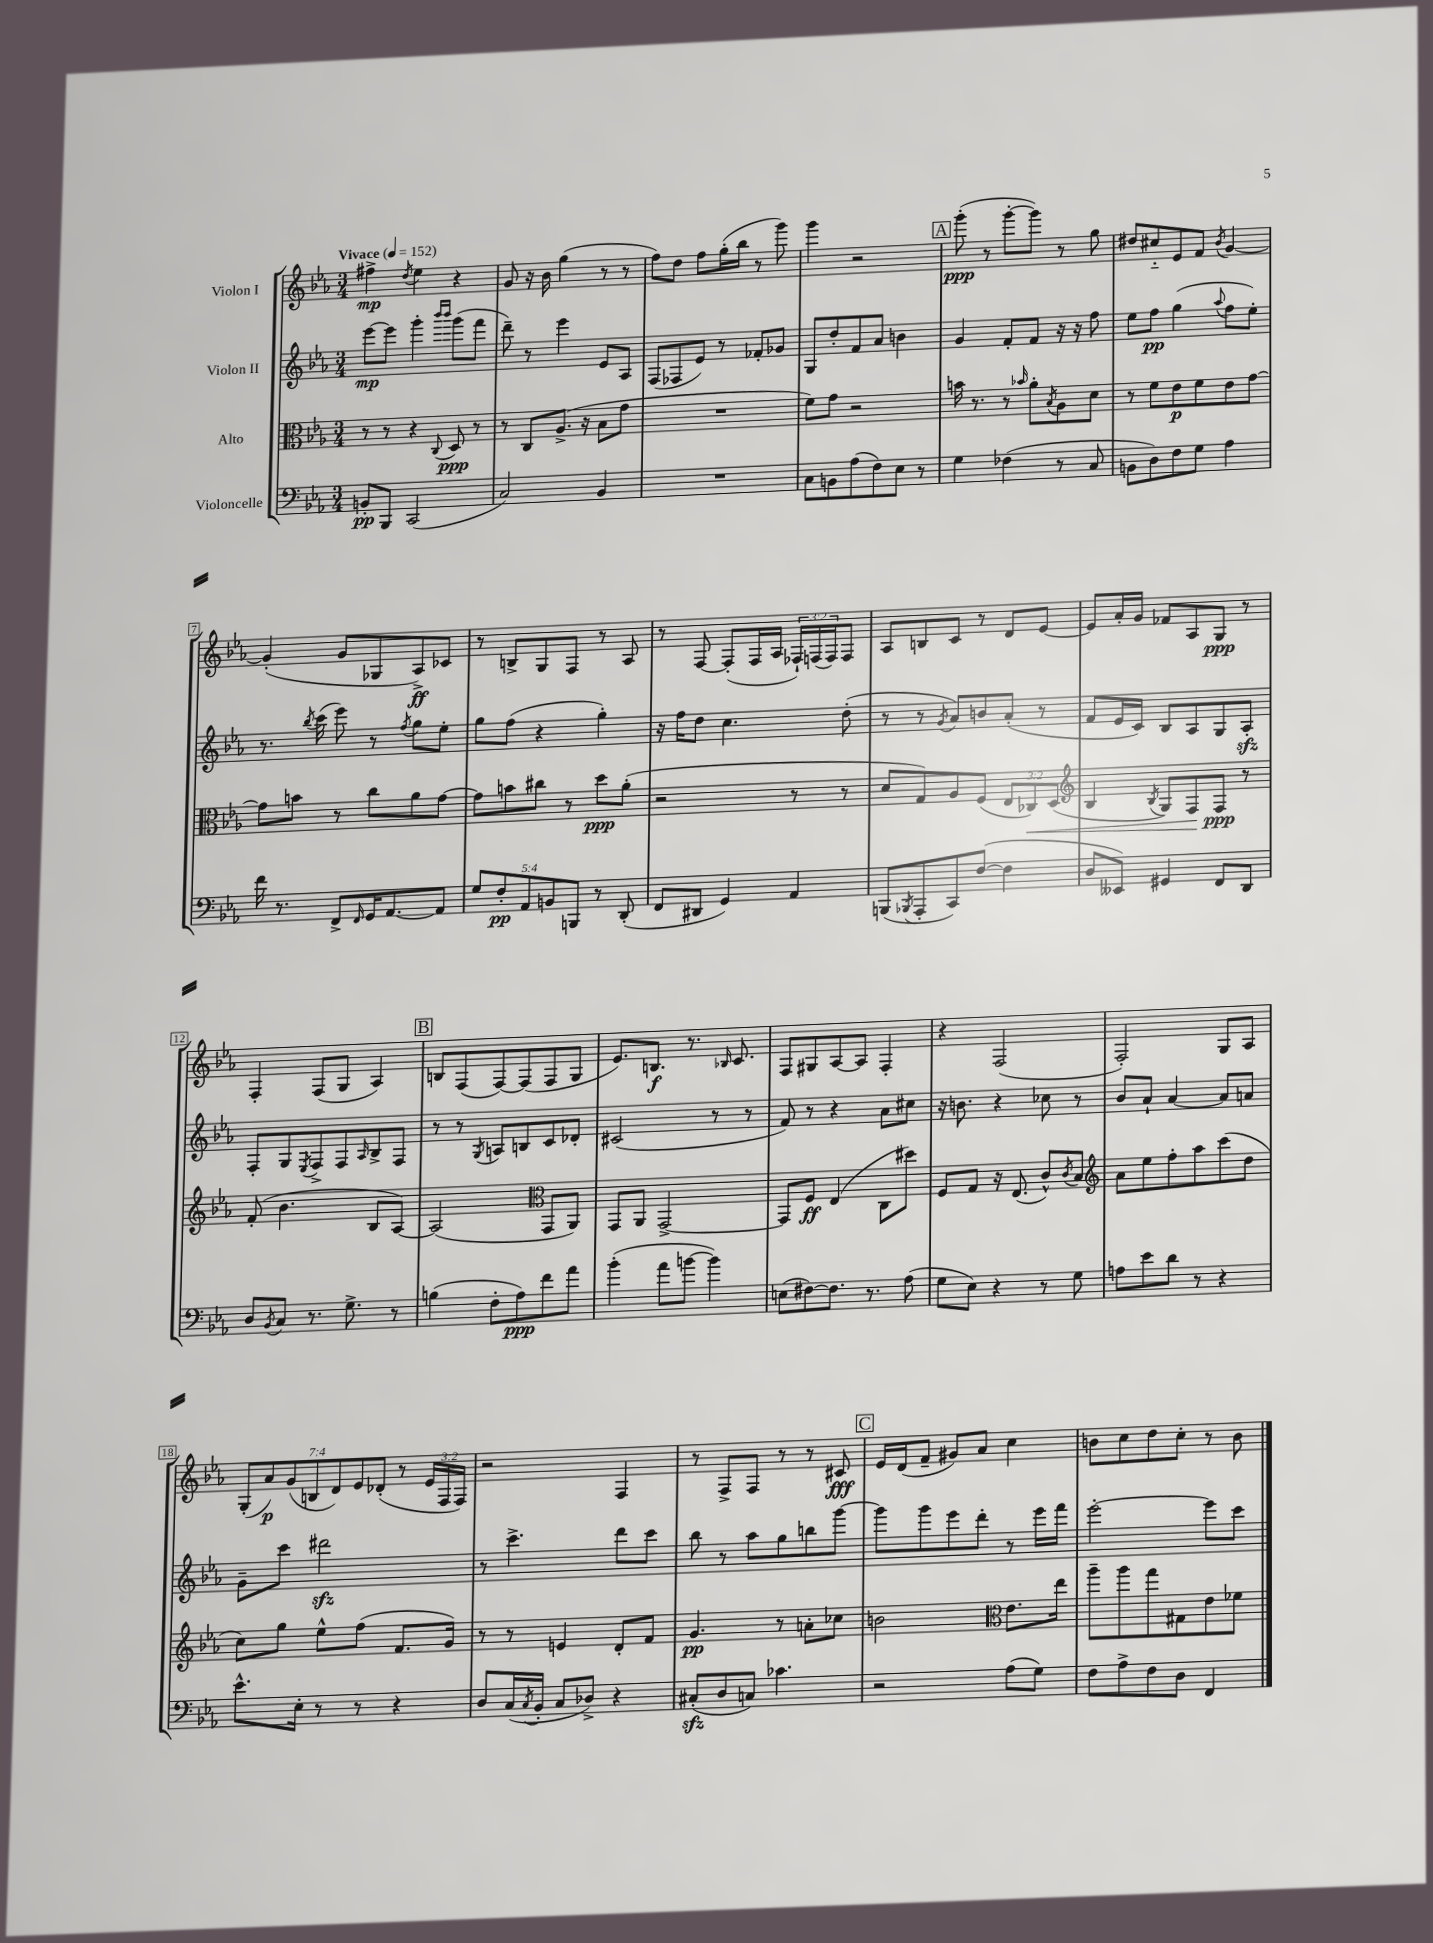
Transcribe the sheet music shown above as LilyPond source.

<<
\new StaffGroup <<
\new Staff = "s0" \with { instrumentName = "Violon I" } {
    \clef treble \key ees \major \numericTimeSignature \time 3/4 \override Staff.TupletNumber.text = #tuplet-number::calc-fraction-text \tempo "Vivace" 4 = 152
    fis''4->\mp \acciaccatura { d''8 } ees''4 r4 |
    g'8 r16 bes'16 g''4( r8 r8 |
    f''8) d''8 f''8 g''16-.( bes''16 r8 g'''8) |
    g'''4 r2 |
    \mark \markup { \box "A" } g'''8-.\ppp( r8 g'''8~-. g'''8) r8 g''8 |
    dis''8 cis''8-_ ees'8 f'8 \acciaccatura { bes'8 } g'4~ |
    g'4-.( g'8 ges8 aes8->\ff) ces'8 |
    r8 b8-> g8 f8 r8 aes8 |
    r8 f8~ f8-.( f16 aes16 \tuplet 3/2 { fes16-!) f16( f16) } f8 |
    aes8 b8 c'8 r8 d'8 ees'8~ |
    ees'8 aes'16-. g'16 fes'8 aes8 g8\ppp r8 |
    f4-. f8( g8 aes4) |
    \mark \markup { \box "B" } b8 f8( f8~) f8( f8 g8 |
    ees'8.) b8.\f r8. \grace { bes16 } c'8. |
    f8 gis8 aes8~ aes8 f4-. |
    r4 f2( |
    f2-.) g8 aes8 |
    \tuplet 7/4 { g8-.( aes'8\p) g'8( b8 d'8) ees'8 des'8-.( } r8 \tuplet 3/2 { ees'16 f16 f16) } |
    r2 f4 |
    r8 f8-> f8 r8 r8 cis'8\fff |
    \mark \markup { \box "C" } ees'16 d'16( f'8-- gis'8) aes'8 c''4 |
    b'8 c''8 d''8 c''8-. r8 b'8 \bar "|." |
}
\new Staff = "s1" \with { instrumentName = "Violon II" } {
    \clef treble \key ees \major \numericTimeSignature \time 3/4
    ees'''8~\mp ees'''8 g'''4-. \grace { bes'''16 bes'''16 } g'''8( f'''8 |
    d'''8--) r8 ees'''4 ees'8 aes8 |
    f8( fes8 ees'8) r8 fes'8-. ges'8 |
    g8 d''8-. f'8 aes'8 b'4 |
    \mark \markup { \box "A" } g'4 f'8-. f'8 r16 r16 f''8 |
    ees''8 f''8\pp g''4( \appoggiatura { aes''8 } f''8 ees''8-.) |
    r8. \acciaccatura { bes''8 } c'''16( ees'''8) r8 \acciaccatura { f''8 } g''8 ees''8-. |
    g''8 f''8( r4 g''4-.) |
    r16 f''16 d''8 c''4. d''8-.( |
    r8 r8 \acciaccatura { g'8 } aes'8) b'8 aes'8-.( r8 |
    f'8 ees'16 c'16) bes8 aes8 g8 aes8-.\sfz |
    f8-. g8 \acciaccatura { ees8 } f8-> f8 \grace { aes16 } bes8-> f8 |
    \mark \markup { \box "B" } r8 r8 \acciaccatura { g8 } a8 b8 c'8 des'8-. |
    cis'2( r8 r8 |
    f'8) r8 r4 aes'8 cis''8 |
    r16 b'8. r4 ces''8 r8 |
    bes'8 aes'8-! aes'4~ aes'8 a'8 |
    g'8-- c'''8 dis'''2\sfz |
    r8 c'''4.-> d'''8 c'''8 |
    bes''8 r8 aes''8 g''8 b''8 g'''8~ |
    \mark \markup { \box "C" } g'''8 g'''8 ees'''8 d'''8-. r8 ees'''16 f'''16 |
    ees'''2~-. ees'''8 c'''8 \bar "|." |
}
\new Staff = "s2" \with { instrumentName = "Alto" } {
    \clef alto \key ees \major \numericTimeSignature \time 3/4 \override Staff.TupletNumber.text = #tuplet-number::calc-fraction-text
    r8 r8 r4 \appoggiatura { c8 } d8\ppp r8 |
    r8 c8 aes8.->( r16 bes8 g'8 |
    R2. |
    f'8) g'8 r2 |
    \mark \markup { \box "A" } b'16 r8. r8 \grace { bes'16 } aes'8-. \acciaccatura { bes8 } aes8 d'8 |
    r8 f'8 ees'8\p f'8 ees'8 g'8~ |
    g'8 b'8 r8 c''8 aes'8 g'8~ |
    g'8 b'8 cis''8 r8 d''8\ppp aes'8-.( |
    r2 r8 r8 |
    d'8 g8) aes8 f8( \tuplet 3/2 { ees8 ces8\<) d8( } |
    \clef treble bes4 \acciaccatura { bes8 } g8) f8\! f8\ppp r8 |
    f'8-.( bes'4. bes8 aes8~) |
    \mark \markup { \box "B" } aes2( \clef alto g,8 aes,8) |
    g,8 aes,8 g,2~-> |
    g,8 f8\ff ees4( c8 dis''8) |
    f8 g8 r16 ees8.( c'8-^) \acciaccatura { c'8 } bes8 |
    \clef treble aes'8 ees''8 f''8-. aes''8 c'''8( d''8 |
    c''8) g''8 ees''8-^ f''8( f'8. g'16) |
    r8 r8 e'4 d'8-. f'8 |
    g'4.\pp r8 a'8-. ces''8 |
    \mark \markup { \box "C" } b'2 \clef alto ees'8. ees''16 |
    aes''8-- aes''8 g''8 gis8 ees'8 fes'8 \bar "|." |
}
\new Staff = "s3" \with { instrumentName = "Violoncelle" } {
    \clef bass \key ees \major \numericTimeSignature \time 3/4 \override Staff.TupletNumber.text = #tuplet-number::calc-fraction-text
    b,8-.\pp bes,,8 c,2( |
    c2) bes,4 |
    R2. |
    c8 b,8 aes8( f8) ees8 r8 |
    \mark \markup { \box "A" } g4 fes4( r8 c8 |
    b,8 d8) f8 g8 aes4 |
    f'16 r8. f,8-> \grace { f,16 } g,16 aes,8.~ aes,8 |
    \tuplet 5/4 { g8 f8-.\pp aes,8 b,8 b,,8 } r8 d,8-.( |
    f,8 dis,8 g,4) aes,4 |
    b,,8( \acciaccatura { bes,,8 } aes,,8-. c,8) f8~( f4 |
    d8 eeses,8) gis,4 f,8 d,8 |
    d8 \acciaccatura { bes,8 } c8 r8. g8.-> r8 |
    \mark \markup { \box "B" } b4( f8-. aes8\ppp) f'8 aes'8 |
    bes'4-.( aes'8 b'8~ b'4) |
    e8( fis8~) fis8. r8. aes8( |
    g8 ees8) r4 r8 g8 |
    a8 ees'8 d'8 r8 r4 |
    ees'8.-^ ees16-. r8 r8 r4 |
    d8 c16( \acciaccatura { c8 } bes,16-. c8 des8->) r4 |
    cis8-.\sfz( d8 c8) ces'4. |
    \mark \markup { \box "C" } r2 aes8( g8) |
    f8 aes8-> f8 d8 f,4 \bar "|." |
}
>>
>>
\layout { \context { \Score \override BarNumber.stencil = #(make-stencil-boxer 0.1 0.3 ly:text-interface::print) } }
